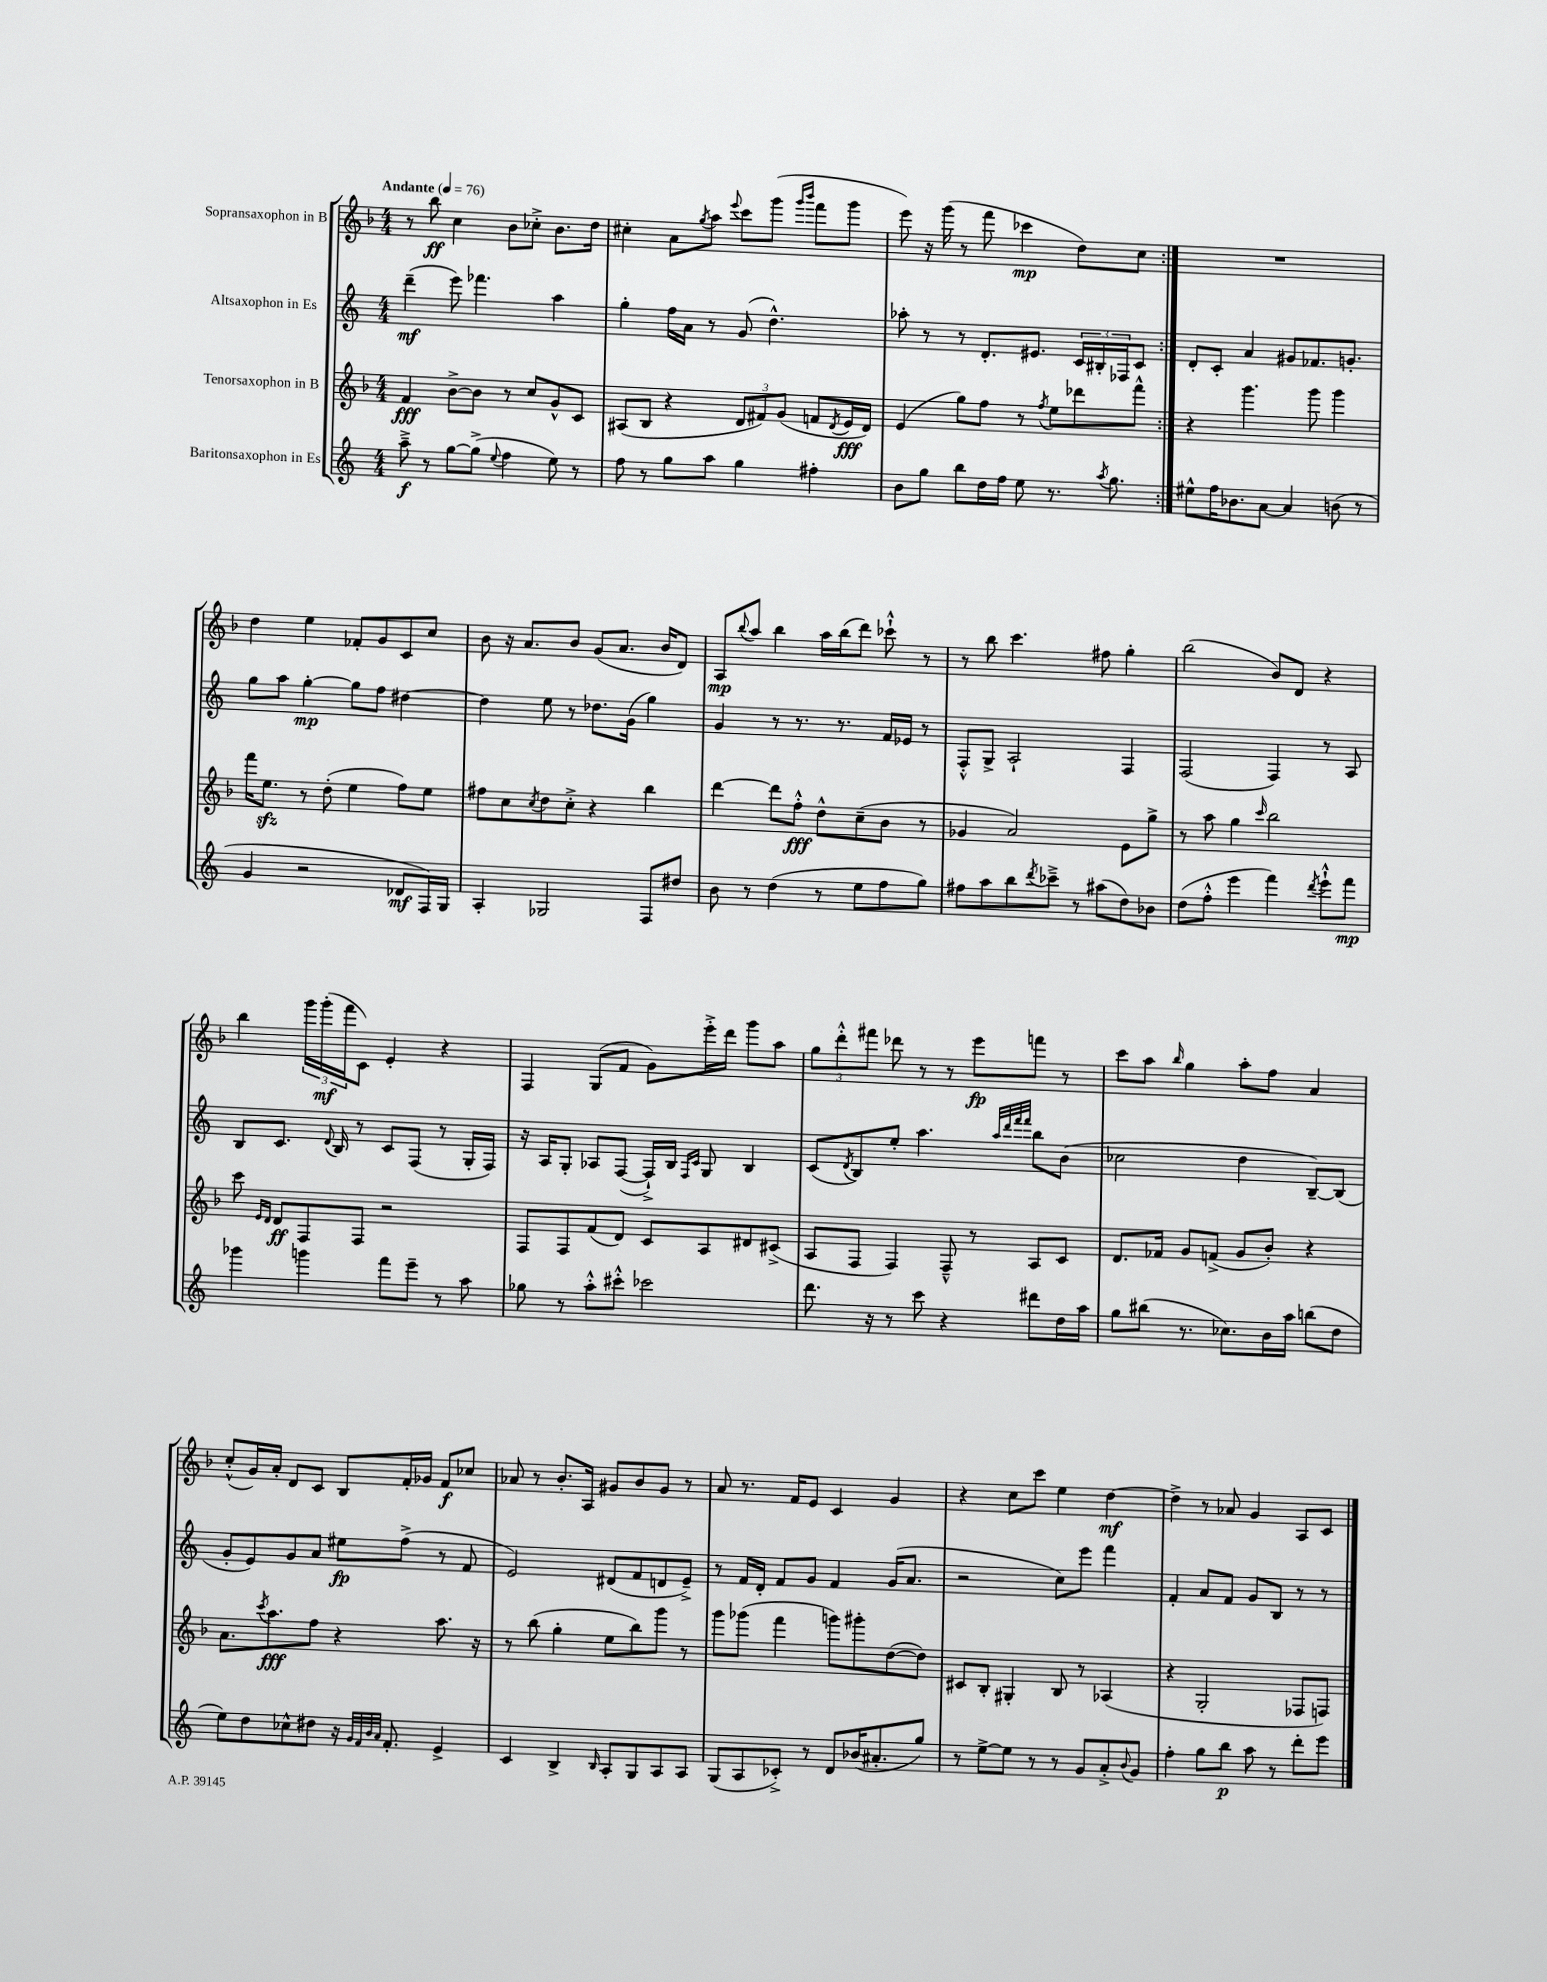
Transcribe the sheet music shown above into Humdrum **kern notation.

**kern	**dynam	**kern	**dynam	**kern	**dynam	**kern	**dynam
*part4	*part4	*part3	*part3	*part2	*part2	*part1	*part1
*staff4	*staff4	*staff3	*staff3	*staff2	*staff2	*staff1	*staff1
*I"Baritonsaxophon in Es	*	*I"Tenorsaxophon in B	*	*I"Altsaxophon in Es	*	*I"Sopransaxophon in B	*
*clefG2	*	*clefG2	*	*clefG2	*	*clefG2	*
*k[]	*	*k[b-]	*	*k[]	*	*k[b-]	*
*M4/4	*	*M4/4	*	*M4/4	*	*M4/4	*
*MM76	*	*MM76	*	*MM76	*	*MM76	*
=1	=1	=1	=1	=1	=1	=1	=1
!	!	!	!	!	!	!LO:TX:a:B:t=Andante	!
8aa~^\	f	4f/	fff	(4ddd~\	mf	8r	.
8r	.	.	.	.	.	8bb-\	ff
[8gg\L	.	[8b-^\L	.	8eee\)	.	4cc\	.
(8gg^\J]	.	8b-\J]	.	4.fff-X\	.	.	.
8qqee/	.	.	.	.	.	.	.
4ff\	.	8r	.	.	.	8b-\L	.
.	.	8cc/L	.	.	.	8cc-X'^\J	.
8ee\)	.	8g^^/	.	4aa\	.	8.b-\L	.
8r	.	8c/J	.	.	.	.	.
.	.	.	.	.	.	16dd\Jk	.
=2	=2	=2	=2	=2	=2	=2	=2
8ff\	.	(8A#X/L	.	4gg'\	.	4cc#X'\	.
8r	.	8B-/J	.	.	.	.	.
8gg\L	.	4r	.	16ff\LL	.	8a\L	.
.	.	.	.	16a\JJ	.	.	.
.	.	.	.	.	.	8qgg/	.
8aa\J	.	.	.	8r	.	8aa\J	.
.	.	.	.	.	.	8qqeee/	.
4gg\	.	12d/L	.	(8g/	.	8ccc\L	.
.	.	12f#X/)	.	.	.	.	.
.	.	.	.	4.dd^^\)	.	(8ggg\J	.
.	.	(12g/J	.	.	.	.	.
.	.	.	.	.	.	16qqggg/LL	.
.	.	.	.	.	.	16qqbbb-/JJ	.
4ff#X'\	.	8fn/L	.	.	.	8fff\L	.
.	.	8qd/	.	.	.	.	.
.	.	16e/L	fff	.	.	8ggg\J	.
.	.	16d/JJ)	.	.	.	.	.
=3	=3	=3	=3	=3	=3	=3	=3
8b\L	.	(4e/	.	8aa-X'\	.	8eee\)	.
8gg\J	.	.	.	8r	.	16r	.
.	.	.	.	.	.	(16ggg\	.
8bb\L	.	8gg\L)	.	8r	.	8r	.
16dd\L	.	8ff\J	.	8.d'/L	.	8fff\	.
16ff\JJ	.	.	.	.	.	.	.
8ee\	.	8r	.	.	.	4ccc-X\	mp
.	.	.	.	8.e#X/J	.	.	.
.	.	8qff/	.	.	.	.	.
8.r	.	8ee\L	.	.	.	.	.
.	.	8ddd-X\	.	24c/LL	.	8dd\L)	.
.	.	.	.	24B#X'/	.	.	.
8qaa/	.	.	.	.	.	.	.
8.gg\	.	.	.	.	.	.	.
.	.	.	.	24F-X/J	.	.	.
.	.	8fff^^\J	.	8c/J	.	8cc\J	.
=4:|!	=4:|!	=4:|!	=4:|!	=4:|!	=4:|!	=4:|!	=4:|!
8ee#X^^\L	.	4r	.	8d'/L	.	1r	.
16ff\K	.	.	.	8c'/J	.	.	.
8.b-X\	.	.	.	.	.	.	.
.	.	4.ggg\	.	4a/	.	.	.
[8a\J	.	.	.	.	.	.	.
4a/]	.	.	.	8g#X/L	.	.	.
.	.	8ggg\	.	8.f-X/	.	.	.
(8bn\	.	4ggg\	.	.	.	.	.
.	.	.	.	8.gn'/J	.	.	.
8r	.	.	.	.	.	.	.
!!LO:LB:g=z
=5	=5	=5	=5	=5	=5	=5	=5
4g/	.	16fff\KL	.	8gg\L	.	4dd\	.
.	.	8.eezz\J	.	.	.	.	.
.	.	.	.	8aa\J	.	.	.
2r	.	8r	.	[4gg'\	mp	4ee\	.
.	.	(8dd'\	.	.	.	.	.
.	.	4ee\	.	8gg\L]	.	8f-X'/L	.
.	.	.	.	8ff\J	.	8g/	.
8d-X/L	mf	8ff\L)	.	[4dd#X\	.	8c/	.
16F/L)	.	8ee\J	.	.	.	8cc/J	.
16G/JJ	.	.	.	.	.	.	.
=6	=6	=6	=6	=6	=6	=6	=6
4A'/	.	8ff#X\L	.	4dd#\]	.	8b-\	.
.	.	8cc\	.	.	.	16r	.
.	.	.	.	.	.	8.a/L	.
.	.	8qcc/	.	.	.	.	.
2G-X/	.	8dd\	.	8ee\	.	.	.
.	.	8cc'^\J	.	8r	.	8b-/J	.
.	.	4r	.	8.dd-X\L	.	(8g/L	.
.	.	.	.	.	.	8.a/J	.
.	.	.	.	(16g\Jk	.	.	.
8F/L	.	4bb-\	.	4gg\)	.	.	.
.	.	.	.	.	.	16b-/KL	.
8dd#X/J	.	.	.	.	.	8d/J)	.
=7	=7	=7	=7	=7	=7	=7	=7
8b\	.	[4ddd\	.	4g/	.	8A/L	mp
.	.	.	.	.	.	8qqbb-/	.
8r	.	.	.	.	.	8aa/J	.
(4dd\	.	8ddd\L]	.	8r	.	4bb-\	.
.	.	8ff'^^\J	fff	8.r	.	.	.
8r	.	8dd^^\L	.	.	.	16aa\LL	.
.	.	.	.	8.r	.	(16bb-\J	.
8ee\L	.	(8cc~\	.	.	.	8ddd\J)	.
8ff\	.	8b-\J	.	16f/LL	.	8ccc-X`^^\	.
.	.	.	.	16e-X/JJ	.	.	.
8gg\J)	.	8r	.	8r	.	8r	.
=8	=8	=8	=8	=8	=8	=8	=8
8ff#X\L	.	4g-X/	.	8F'^^/L	.	8r	.
8aa\	.	.	.	8G^/J	.	8bb-\	.
8bb\	.	2a/)	.	2A`/	.	4.ccc\	.
8qddd/	.	.	.	.	.	.	.
8ccc-X~^\J	.	.	.	.	.	.	.
8r	.	.	.	.	.	.	.
(8aa#X\L	.	.	.	.	.	8ff#X\	.
8dd\)	.	8e\L	.	4F/	.	4gg'\	.
8b-X\J	.	8gg^\J	.	.	.	.	.
=9	=9	=9	=9	=9	=9	=9	=9
(8dd\L	.	8r	.	(2F/	.	(2bb-\	.
8ff'^^\J	.	8aa\	.	.	.	.	.
4eee\	.	4gg\	.	.	.	.	.
.	.	16qqccc/	.	.	.	.	.
4fff\)	.	2bb-\	.	4F/)	.	8b-/L)	.
.	.	.	.	.	.	8d/J	.
8qddd/	.	.	.	.	.	.	.
8eee`^^\L	.	.	.	8r	.	4r	.
8fff\J	mp	.	.	8A/	.	.	.
!!LO:LB:g=z
=10	=10	=10	=10	=10	=10	=10	=10
4ggg-X\	.	8ccc\	.	8B/L	.	4bb-\	.
.	.	16qqe/LL	.	.	.	.	.
.	.	16qqd/JJ	.	.	.	.	.
.	.	8d/L	ff	8.c/J	.	.	.
4gggn\	.	8F/	.	.	.	24ggg\LL	.
.	.	.	.	.	.	(24ggg'\	mf
.	.	.	.	8qqd/	.	.	.
.	.	.	.	16B/	.	.	.
.	.	.	.	.	.	24fff\J	.
.	.	8F/J	.	8r	.	8c\J)	.
8fff\L	.	2r	.	8c/L	.	4e'/	.
8eee~\J	.	.	.	(8F/J	.	.	.
8r	.	.	.	8r	.	4r	.
8aa\	.	.	.	16G'/LL	.	.	.
.	.	.	.	16F/JJ)	.	.	.
=11	=11	=11	=11	=11	=11	=11	=11
8gg-X\	.	8F/L	.	16r	.	4F/	.
.	.	.	.	16A/KL	.	.	.
8r	.	8F/	.	8G'/J	.	.	.
8aa'^^\L	.	(8f/	.	8A-X/L	.	(8G/L	.
8ccc#X'^^\J	.	8d/J)	.	([8F/J	.	8f/J	.
2ccc-X\	.	8c/L	.	16F`^/LL])	.	8g\L)	.
.	.	.	.	16B/JJ	.	.	.
.	.	.	.	16qqF/LL	.	.	.
.	.	.	.	16qqc/JJ	.	.	.
.	.	8A/	.	8G/	.	16eee'^\L	.
.	.	.	.	.	.	16ddd\JJ	.
.	.	8d#X/	.	4B/	.	8ggg\L	.
.	.	(8c#X^/J	.	.	.	8aa\J	.
=12	=12	=12	=12	=12	=12	=12	=12
8.ddd\	.	8A/L	.	(8c/L	.	12gg\L	.
.	.	.	.	.	.	12ddd'^^\	.
.	.	.	.	8qd/	.	.	.
.	.	8F/J	.	8B/)	.	.	.
.	.	.	.	.	.	12fff#X\J	.
16r	.	.	.	.	.	.	.
8r	.	4F/)	.	8ee'/J	.	8ddd-X\	.
8ccc\	.	.	.	4.aa\	.	8r	.
4r	.	8F~^^/	.	.	.	8r	.
.	.	8r	.	.	.	8eee\L	fp
.	.	.	.	32qqaa/LLL	.	.	.
.	.	.	.	32qqddd/	.	.	.
.	.	.	.	32qqfff/	.	.	.
.	.	.	.	32qqfff/JJJ	.	.	.
8ddd#X\L	.	8A/L	.	8bb\L	.	8fffn\J	.
16dd\L	.	8c/J	.	(8b\J	.	8r	.
16aa\JJ	.	.	.	.	.	.	.
=13	=13	=13	=13	=13	=13	=13	=13
8gg\L	.	8.d/L	.	2cc-X\	.	8ccc\L	.
(8bb#X\J	.	.	.	.	.	8aa\J	.
.	.	16f-X/Jk	.	.	.	.	.
.	.	.	.	.	.	16qqbb-/	.
8.r	.	8g/L	.	.	.	4gg\	.
.	.	(8fn^/J	.	.	.	.	.
8.cc-X\L)	.	.	.	.	.	.	.
.	.	8g/L	.	4dd\	.	8aa'\L	.
16b\L	.	8b-'/J)	.	.	.	8ff\J	.
16aa\JJ	.	.	.	.	.	.	.
(8bbn\L	.	4r	.	[8B~/L)	.	4a/	.
8dd\J	.	.	.	(8B/J]	.	.	.
!!LO:LB:g=z
=14	=14	=14	=14	=14	=14	=14	=14
8ee\L)	.	8.a\L	.	8g'/L	.	(8cc'^^/L	.
8dd\	.	.	.	8e/)	.	16g/L)	.
.	.	8qccc/	.	.	.	.	.
.	.	8.aa\	fff	.	.	16a'/JJ	.
8cc-X^^\	.	.	.	8g/	.	8d/L	.
8dd#X\J	.	8ff\J	.	8a/J	.	8c/J	.
16r	.	4r	.	8ee#X\L	fp	8B-/L	.
32qqg/LLL	.	.	.	.	.	.	.
32qqf/	.	.	.	.	.	.	.
32qqb/	.	.	.	.	.	.	.
32qqa/JJJ	.	.	.	.	.	.	.
8.f'/	.	.	.	.	.	.	.
.	.	.	.	(8ff^\J	.	16f'/L	.
.	.	.	.	.	.	16g-X/JJ	.
4e^/	.	8.aa\	.	8r	.	8f/L	f
.	.	.	.	8f/	.	8cc-X/J	.
.	.	16r	.	.	.	.	.
=15	=15	=15	=15	=15	=15	=15	=15
4c/	.	8r	.	2e/)	.	8a-X/	.
.	.	(8bb-\	.	.	.	8r	.
4B^/	.	4gg'\	.	.	.	8.b-'/L	.
.	.	.	.	.	.	16A/Jk	.
16qqB/	.	.	.	.	.	.	.
8A'/L	.	8ee\L	.	(8d#X/L	.	8g#X/L	.
8G/	.	8bb-\)	.	8f/	.	8b-/	.
8A/	.	8ggg\J	.	8dn/	.	8g#/J	.
8A/J	.	8r	.	8e~^/J)	.	8r	.
=16	=16	=16	=16	=16	=16	=16	=16
(8G/L	.	8ggg\L	.	8r	.	8a/	.
8A/	.	(8ggg-X\J	.	16f/LL	.	8.r	.
.	.	.	.	16d'/JJ	.	.	.
8c-X'^/J)	.	4fff\	.	8f/L	.	.	.
.	.	.	.	.	.	16f/KL	.
8r	.	.	.	8g/J	.	8e/J	.
8d/L	.	8gggn\L)	.	4f/	.	4c/	.
(16b-X/K	.	8ggg#X'\	.	.	.	.	.
8.a#X'/	.	.	.	.	.	.	.
.	.	([8dd\	.	(16g/KL	.	4g/	.
.	.	.	.	8.a/J	.	.	.
8gg/J)	.	8dd\J])	.	.	.	.	.
=17	=17	=17	=17	=17	=17	=17	=17
8r	.	8c#X/L	.	2r	.	4r	.
[8ee^\L	.	8B-'/J	.	.	.	.	.
8ee\J]	.	4G#X'/	.	.	.	8cc\L	.
8r	.	.	.	.	.	8ccc\J	.
8r	.	8B-/	.	8cc\L)	.	4ee\	.
8g/L	.	8r	.	8eee\J	.	.	.
8a'^/	.	(4A-X/	.	4fff\	.	[4dd\	mf
8qqb/	.	.	.	.	.	.	.
8g/J	.	.	.	.	.	.	.
=18	=18	=18	=18	=18	=18	=18	=18
4ff'\	.	4r	.	4f'/	.	4dd^\]	.
8gg\L	.	2G'/	.	8a/L	.	8r	.
8bb\J	p	.	.	8f/J	.	8a-X/	.
8aa\	.	.	.	8g/L	.	4g/	.
8r	.	.	.	8B/J	.	.	.
8ddd'\L	.	8F-X/L	.	8r	.	8A/L	.
8eee\J	.	8Fn/J)	.	8r	.	8c/J	.
==	==	==	==	==	==	==	==
*-	*-	*-	*-	*-	*-	*-	*-
